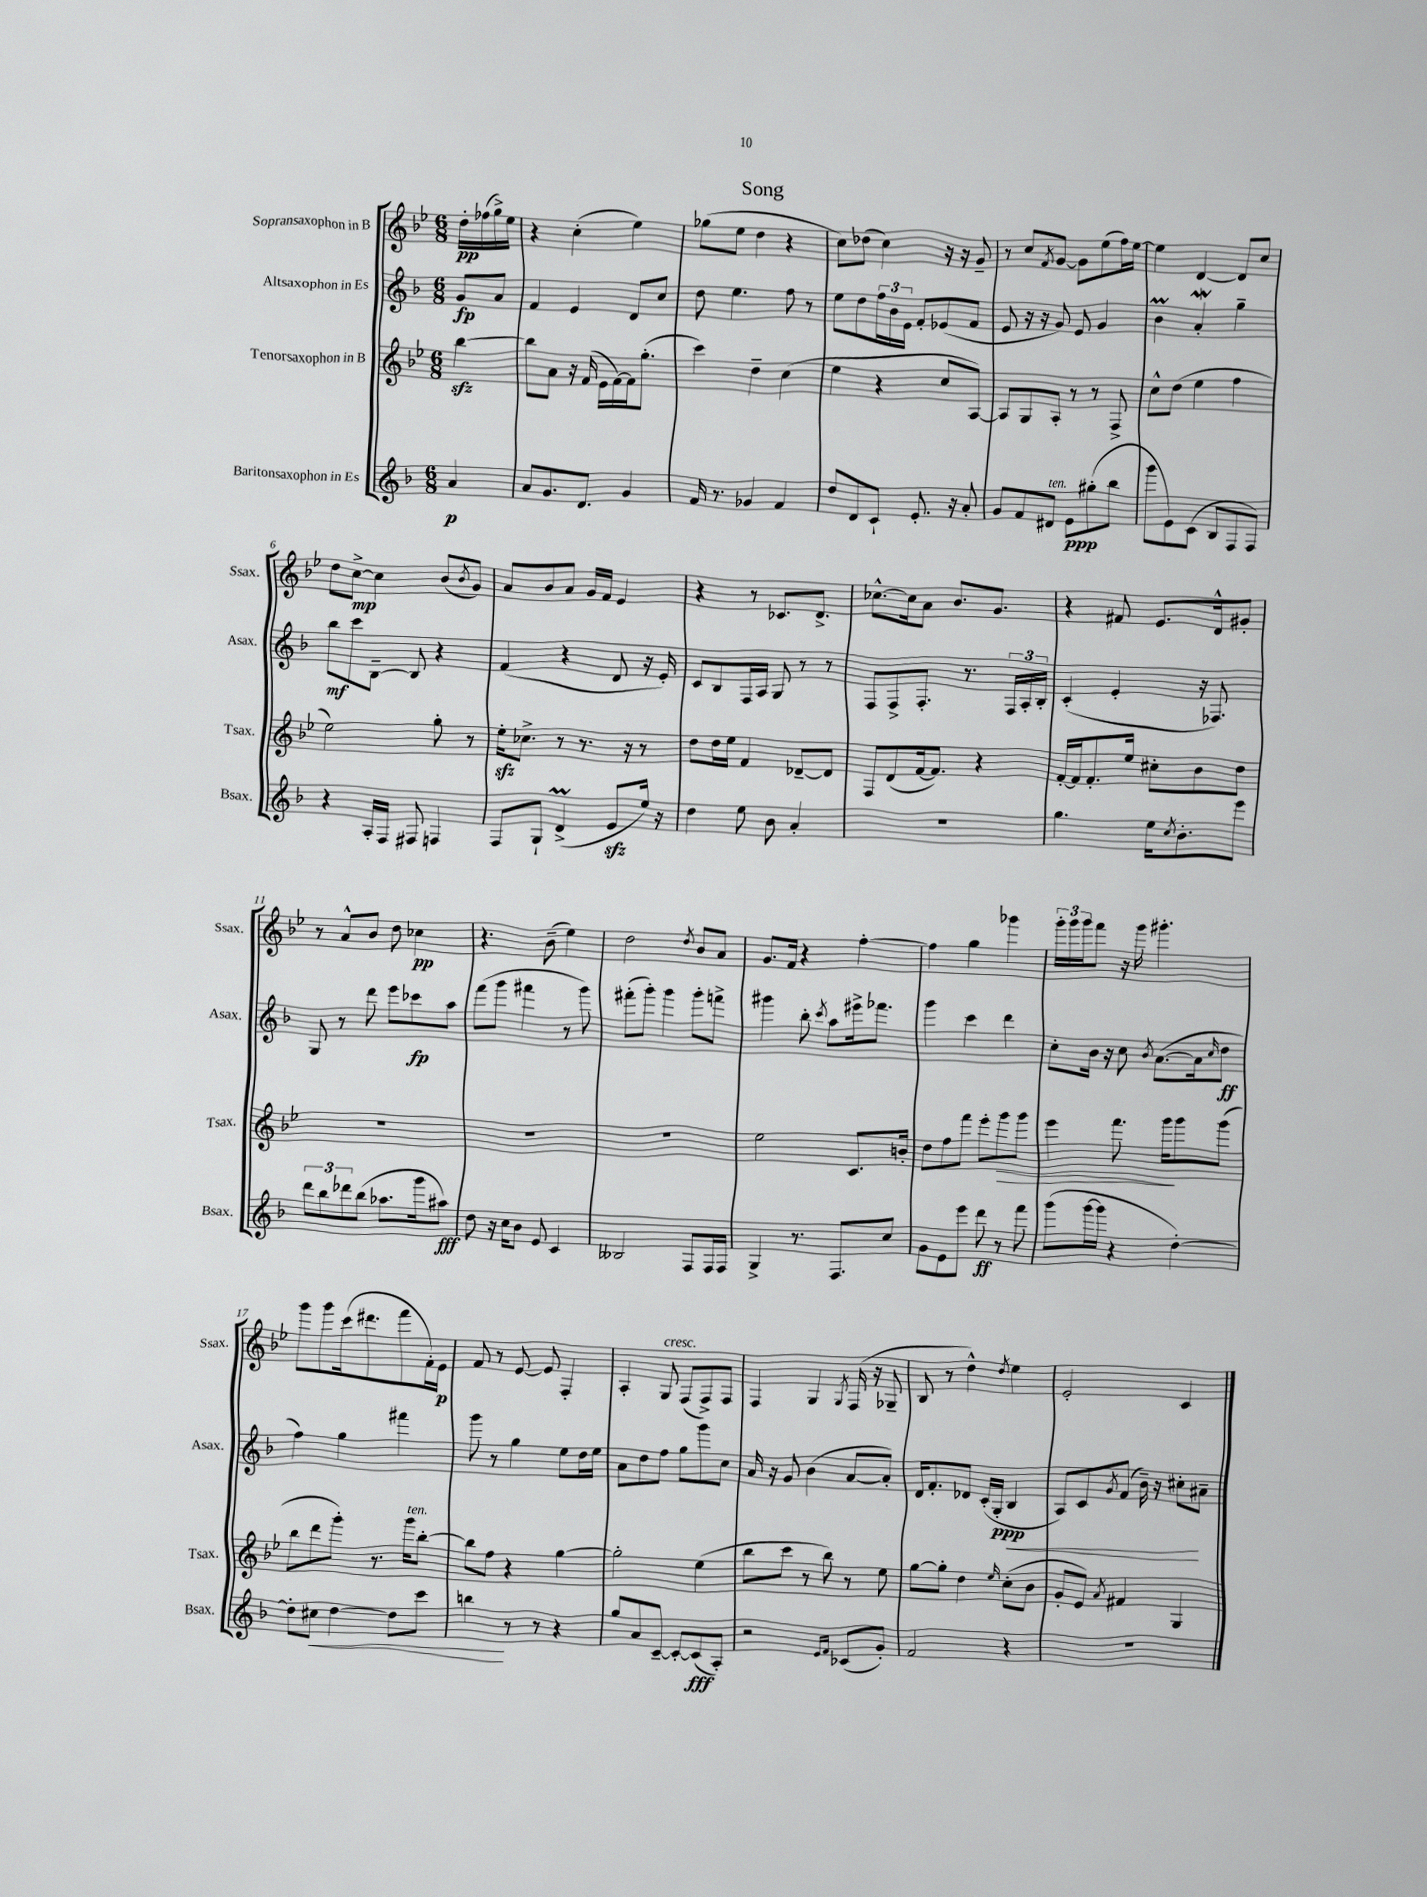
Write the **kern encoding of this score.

**kern	**kern	**kern	**kern
*staff4	*staff3	*staff2	*staff1
*clefG2	*clefG2	*clefG2	*clefG2
*k[b-]	*k[b-e-]	*k[b-]	*k[b-e-]
*M6/8	*M6/8	*M6/8	*M6/8
4a	[4bb-	8g	16dd'
.	.	.	(16ff-
.	.	8a	16gg^)
.	.	.	16ee-
=	=	=	=
8a	8bb-]	4f	4r
8.g	8a	.	.
.	16r	4e	(4cc'
8.d	(16f	.	.
.	16e-	.	.
.	[16f)	.	.
4g	16f]	8d	4ee-)
.	(8.gg'	.	.
.	.	8cc	.
=	=	=	=
16f	4ccc)	8dd	(8gg-
8.r	.	.	.
.	.	4.ee	8ee-
4g-	4dd~	.	4dd
4f	(4cc	8ff	4r
.	.	8r	.
=	=	=	=
8dd	4ee-	8ee	8cc)
8d	.	8dd	(8dd-
8c`	4r	24ff	4cc)
.	.	24b-	.
.	.	24e	.
8.e'	.	8f'	.
.	8cc	(8e-	16r
16r	.	.	16r
8a'	[8A)	8f	8g~
=	=	=	=
8g	8A]	8e	8r
8f	8G	16r	8cc
.	.	16r	.
.	.	.	8qf
8d#	8A'	8g)	[8g
8e	8r	8e	8g]
(8gg#'	8r	4g	(8ee-
8bb-	8F^	.	16ff)
.	.	.	[16ee-
=	=	=	=
8ggg	8cc^^	4b-	4ee-]
8e)	(8dd	.	.
(8c	4ee-	4a'	[4d
8B-	.	.	.
8F	4ff	4gg~	8d]
8F)	.	.	8cc
=	=	=	=
4r	2ee-)	8bb-	8dd
.	.	8ccc	[8cc^
16A'	.	[8B-~	4cc]
16F	.	.	.
8F#	.	8B-]	.
4F	8gg'	4r	(8b-
.	.	.	8qb-
.	8r	.	8g)
=	=	=	=
8F	16ee-'	(4f	8a
.	8.cc-^	.	.
8G`	.	.	8b-
(4d^	8r	4r	8a
.	8.r	.	16g
.	.	.	16f
8e	.	8d	4e-
.	16r	.	.
16ee)	8r	16r	.
16r	.	16e')	.
=	=	=	=
4dd	8dd	8c	4r
.	16dd	8B-	.
.	16ee-	.	.
8ee	4f	16F	8r
.	.	16A	.
8b-	.	8G	8.c-
4a'	[8d-~	8r	.
.	.	.	8.d^
.	8d-]	8r	.
=	=	=	=
2.r	8F	8F	[8.cc-^^
.	(8d	8F^	.
.	.	.	16cc-]
.	[16f	8.F'	8a
.	8.f])	.	.
.	.	.	8.b-
.	.	8.r	.
.	4r	.	.
.	.	.	8.g
.	.	24F	.
.	.	24A'	.
.	.	24B-'	.
=	=	=	=
4.gg	[16f'	(4c'	4r
.	16f]	.	.
.	8.f'	.	.
.	.	4e'	8f#
.	16ee-	.	.
16ee	8cc#'	.	8.e-
8qcc	.	.	.
8.b-'	.	.	.
.	8b-	16r	.
.	.	8.F-)	16d^^
8eee	8dd	.	8g#'
=	=	=	=
12ddd	2.r	8G	8r
12bb-	.	.	.
.	.	8r	8a^^
12ddd-	.	.	.
(8bb-	.	8ddd	8b-
8.aa-	.	8eee	8dd
.	.	8ccc-	4cc-
16ggg	.	.	.
8aa#)	.	8aa	.
=	=	=	=
8dd	2.r	(8fff	4.r
16r	.	8ggg	.
16cc	.	.	.
8b-	.	4fff#	.
8e	.	.	(8b-~
4c	.	8r	4ee-)
.	.	8ggg)	.
=	=	=	=
2B--	2.r	(8fff#'	2dd
.	.	8ggg')	.
.	.	4ggg	.
.	.	.	8qdd
8F	.	8ggg'	8b-
16F	.	8fff^	8a
16F	.	.	.
=	=	=	=
4G^	2ee-	4ggg#	8.g
.	.	.	16f
8.r	.	8bb-'	4r
.	.	8qccc	.
.	.	8aa	.
8.F	.	.	.
.	8.c	16eee#^	[4ff'
.	.	8.fff-	.
8cc	.	.	.
.	16b'	.	.
=	=	=	=
8g	8dd	4ggg	4ff]
8e	8ff	.	.
8eee	8fff	4ccc	4gg
8ddd	8eee-'	.	.
8r	8ggg	4ddd	4ggg-
8fff	8ggg	.	.
=	=	=	=
(8ggg	4eee-	8cc'	24ggg'
.	.	.	24ggg
.	.	.	24ggg
[16ggg	.	16b-	8fff
16ggg]	.	16r	.
4r	8.fff	8cc	16r
.	.	.	16ggg
.	.	8qb-	.
.	.	([8.a	4.ggg#'
.	16ggg	.	.
[4dd')	8ggg	.	.
.	.	16a]	.
.	.	16qqcc	.
.	(8ggg	8dd	.
=	=	=	=
8dd']	8bb-	4ff)	8ggg
8cc#	8ddd	.	8ggg
[4dd	8ggg')	4gg	(16ccc
.	.	.	8.ddd#
.	8.r	.	.
8dd]	.	4fff#	8fff
.	16ggg	.	.
8ccc	[8bb-'	.	16f')
.	.	.	16e-
=	=	=	=
4bb	8bb-]	8ggg	8f
.	8ff	8r	8r
8r	4r	4gg	[8e-
8r	.	.	8e-]
4r	[4gg	8ee	4F'
.	.	16dd	.
.	.	16ee	.
=	=	=	=
8gg	2gg']	8a	4A'
8a	.	8dd	.
[8c~	.	8ff	8G
8c'_	.	8gg	(8F
(8c]	(4ee-	8ggg	8F^)
8A')	.	8cc	8F
=	=	=	=
2r	8bb-	16a	4F
.	.	16r	.
.	8ccc	8g	.
.	8r	(4b-	4G
.	8bb-)	.	.
16qqe	.	.	.
16qqf	.	.	8qG
(8c-	8r	[8a	(16F
.	.	.	16r
8g')	8ee-	8a'])	8G-~
=	=	=	=
2f	[8gg	16d	8B-
.	.	8.f'	.
.	8gg']	.	8r
.	4dd	8d-	4dd^^)
.	.	(16c'	.
.	.	16G'	.
.	16qqee-	.	8qdd
4r	(8cc'	4B-	4ee-
.	8b-	.	.
=	=	=	=
2.r	8g'	8A)	2e-'
.	8e-)	8c	.
.	8qa	8qg	.
.	4f#	(8f	.
.	.	16b-~)	.
.	.	16r	.
.	4G	8cc#'	4c
.	.	8a#~	.
==	==	==	==
*-	*-	*-	*-
